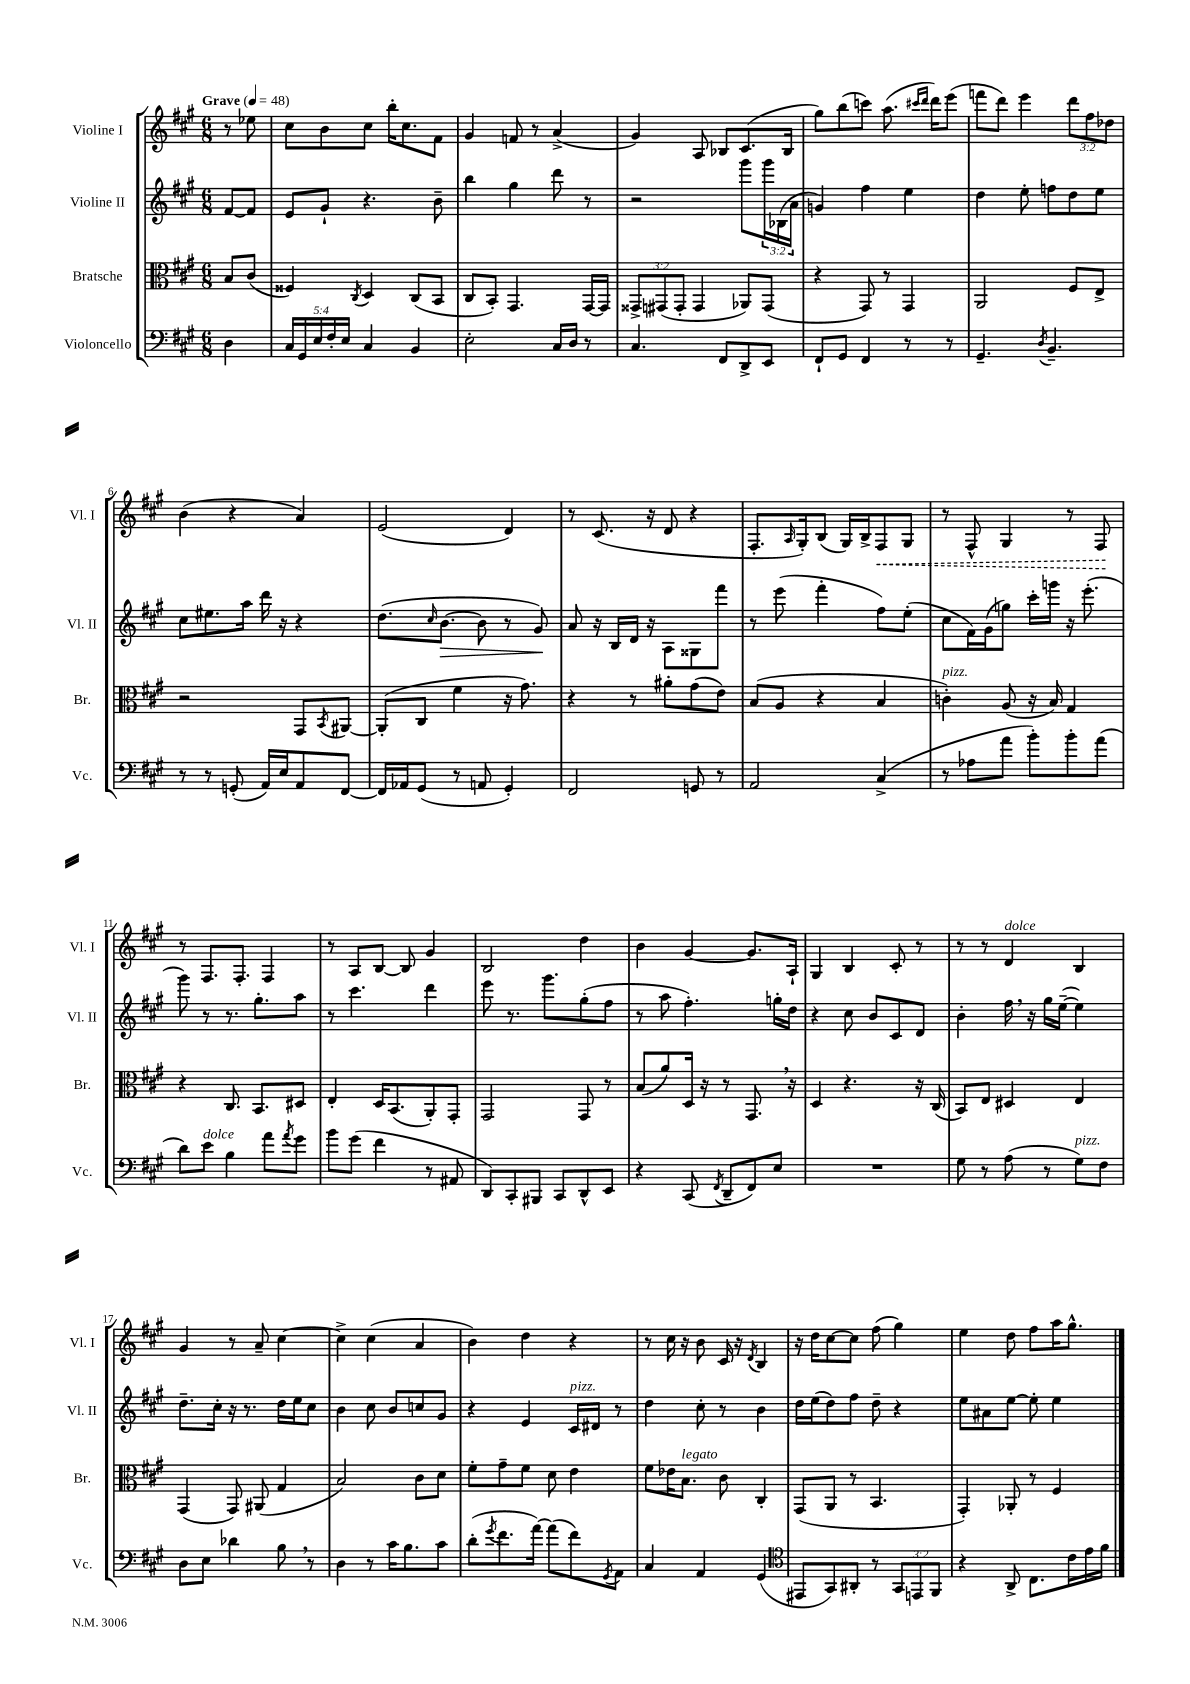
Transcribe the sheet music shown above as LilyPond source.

<<
\new StaffGroup <<
\new Staff = "s0" \with { instrumentName = "Violine I" shortInstrumentName = "Vl. I" } {
    \clef treble \key a \major \numericTimeSignature \time 6/8 \override Staff.TupletNumber.text = #tuplet-number::calc-fraction-text \partial 4 \tempo "Grave" 4 = 48
    r8 ees''8 |
    cis''8 b'8 cis''8 b''16-. cis''8. fis'8 |
    gis'4 f'8 r8 a'4->( |
    gis'4) a8 bes8 cis'8.( bes16 |
    gis''8) b''8( c'''8) a''8.( \grace { cis'''16 d'''16 } d'''16) e'''8( |
    f'''8 d'''8) e'''4 \tuplet 3/2 { d'''8 fis''8 des''8 } |
    b'4( r4 a'4) |
    e'2( d'4) |
    r8 cis'8.( r16 d'8 r4 |
    fis8.-. \grace { a16 } gis16-.) b8( gis16) b16-> \once \override Hairpin.style = #'dashed-line fis8\< gis8 |
    r8 fis8-^ gis4 r8 fis8\! |
    r8 fis8. fis8.-. fis4 |
    r8 a8 b8~ b8 gis'4 |
    b2 d''4 |
    b'4 gis'4~ gis'8. a16-! |
    gis4 b4 cis'8-. r8 |
    r8 r8 d'4^\markup { \italic "dolce" } b4 |
    gis'4 r8 a'8-- cis''4~ |
    cis''4-> cis''4( a'4 |
    b'4) d''4 r4 |
    r8 cis''16 r16 b'8 cis'16 r16 \acciaccatura { d'8 } b4 |
    r16 d''16 cis''8~ cis''8 fis''8( gis''4) |
    e''4 d''8 fis''8 a''16 gis''8.-^ \bar "|." |
}
\new Staff = "s1" \with { instrumentName = "Violine II" shortInstrumentName = "Vl. II" } {
    \clef treble \key a \major \numericTimeSignature \time 6/8 \override Staff.TupletNumber.text = #tuplet-number::calc-fraction-text \partial 4
    fis'8~ fis'8 |
    e'8 gis'8-! r4. b'8-- |
    b''4 gis''4 d'''8 r8 |
    r2 gis'''8 \tuplet 3/2 { gis'''16 bes16( a'16 } |
    g'4) fis''4 e''4 |
    d''4 e''8-. f''8 d''8 e''8 |
    cis''8 eis''8. a''16 d'''16 r16 r4 |
    d''8.( \grace { cis''16 } b'8.~\> b'8 r8 gis'8\!) |
    a'8 r16 b16 d'16 r16 a8 gisis8 fis'''8 |
    r8 e'''8( fis'''4-. fis''8) e''8-.( |
    cis''8 fis'16) gis'16( g''8) cis'''16-. g'''16 r16 e'''8.-.( |
    gis'''8) r8 r8. gis''8.-. a''8 |
    r8 cis'''4. d'''4 |
    e'''8 r8. gis'''8. gis''8-.( fis''8 |
    r8 a''8 fis''4.-.) g''16-. d''16 |
    r4 cis''8 b'8 cis'8 d'8 |
    b'4-. fis''16 \breathe r16 gis''16 e''16~--( e''4) |
    d''8.-- cis''16-. r16 r8. d''16 e''16 cis''8 |
    b'4 cis''8 b'8 c''8 gis'8 |
    r4 e'4 cis'16^\markup { \italic "pizz." } dis'16 r8 |
    d''4 cis''8-. r8 b'4 |
    d''16 e''16( d''8) fis''8 d''8-- r4 |
    e''8 ais'8 e''8~ e''8-. e''4 \bar "|." |
}
\new Staff = "s2" \with { instrumentName = "Bratsche" shortInstrumentName = "Br." } {
    \clef alto \key a \major \numericTimeSignature \time 6/8 \override Staff.TupletNumber.text = #tuplet-number::calc-fraction-text \partial 4
    b8 cis'8( |
    fisis4) \acciaccatura { cis8 } d4 cis8( b,8 |
    cis8 b,8-.) gis,4. gis,16~ gis,16 |
    \tuplet 3/2 { gisis,8-> gis,8( gis,8-. } gis,4 aes,8) gis,8( |
    r4 gis,8) r8 gis,4 |
    a,2 fis8 e8-> |
    r2 gis,8 \acciaccatura { b,8 } ais,8~ |
    ais,8-.( cis8 fis'4 r16 gis'8.) |
    r4 r8 ais'8-. gis'8( e'8) |
    b8( a8 r4 b4 |
    c'4-.^\markup { \italic "pizz." }) a8( r16 b16) gis4 |
    r4 cis8. b,8. dis8 |
    e4-. d16 b,8.( a,8-.) gis,8-. |
    gis,2 gis,8 r8 |
    b8( a'8) d16 r16 r8 gis,8. \breathe r16 |
    d4 r4. r16 cis16( |
    b,8) e8 dis4 e4 |
    gis,4( gis,8) ais,8( gis4 |
    b2) cis'8 d'8 |
    fis'8-. gis'8-- fis'8 d'8 e'4 |
    fis'8 ees'16 b8.^\markup { \italic "legato" } cis'8 cis4-. |
    gis,8( a,8 r8 b,4. |
    gis,4-.) aes,8-. r8 fis4 \bar "|." |
}
\new Staff = "s3" \with { instrumentName = "Violoncello" shortInstrumentName = "Vc." } {
    \clef bass \key a \major \numericTimeSignature \time 6/8 \override Staff.TupletNumber.text = #tuplet-number::calc-fraction-text \partial 4
    d4 |
    \tuplet 5/4 { cis16 gis,16 e16 fis16-. e16 } cis4 b,4 |
    e2-. cis16 d16 r8 |
    cis4. fis,8 d,8-> e,8 |
    fis,8-! gis,8 fis,4 r8 r8 |
    gis,4.-- \acciaccatura { d8 } b,4.-- |
    r8 r8 g,8-.( a,16) e16 a,8 fis,8~ |
    fis,16 aes,16 gis,8( r8 a,8 gis,4-.) |
    fis,2 g,8 r8 |
    a,2 cis4->( |
    r8 aes8 a'8 b'8-.) b'8-. a'8( |
    d'8) e'8^\markup { \italic "dolce" } b4 a'8 \acciaccatura { a'8 } gis'8 |
    b'8 gis'8( fis'4 r8 ais,8 |
    d,8) cis,8-. bis,,8 cis,8 d,8-^ e,8 |
    r4 cis,8( \acciaccatura { fis,8 } d,8-- fis,8) e8 |
    R2. |
    gis8 r8 a8( r8 gis8^\markup { \italic "pizz." }) fis8 |
    d8 e8 des'4 b8 \breathe r8 |
    d4 r8 cis'16 b8. cis'8 |
    d'8-.( \acciaccatura { gis'8 } fis'8. a'16~) a'8( fis'8) \acciaccatura { gis,8 } a,8 |
    cis4 a,4 gis,4( |
    \clef tenor eis,8 gis,8) ais,8-. r8 \tuplet 3/2 { gis,8 e,8 fis,8 } |
    r4 a,8-> cis8. cis'16 e'16 fis'16 \bar "|." |
}
>>
>>
